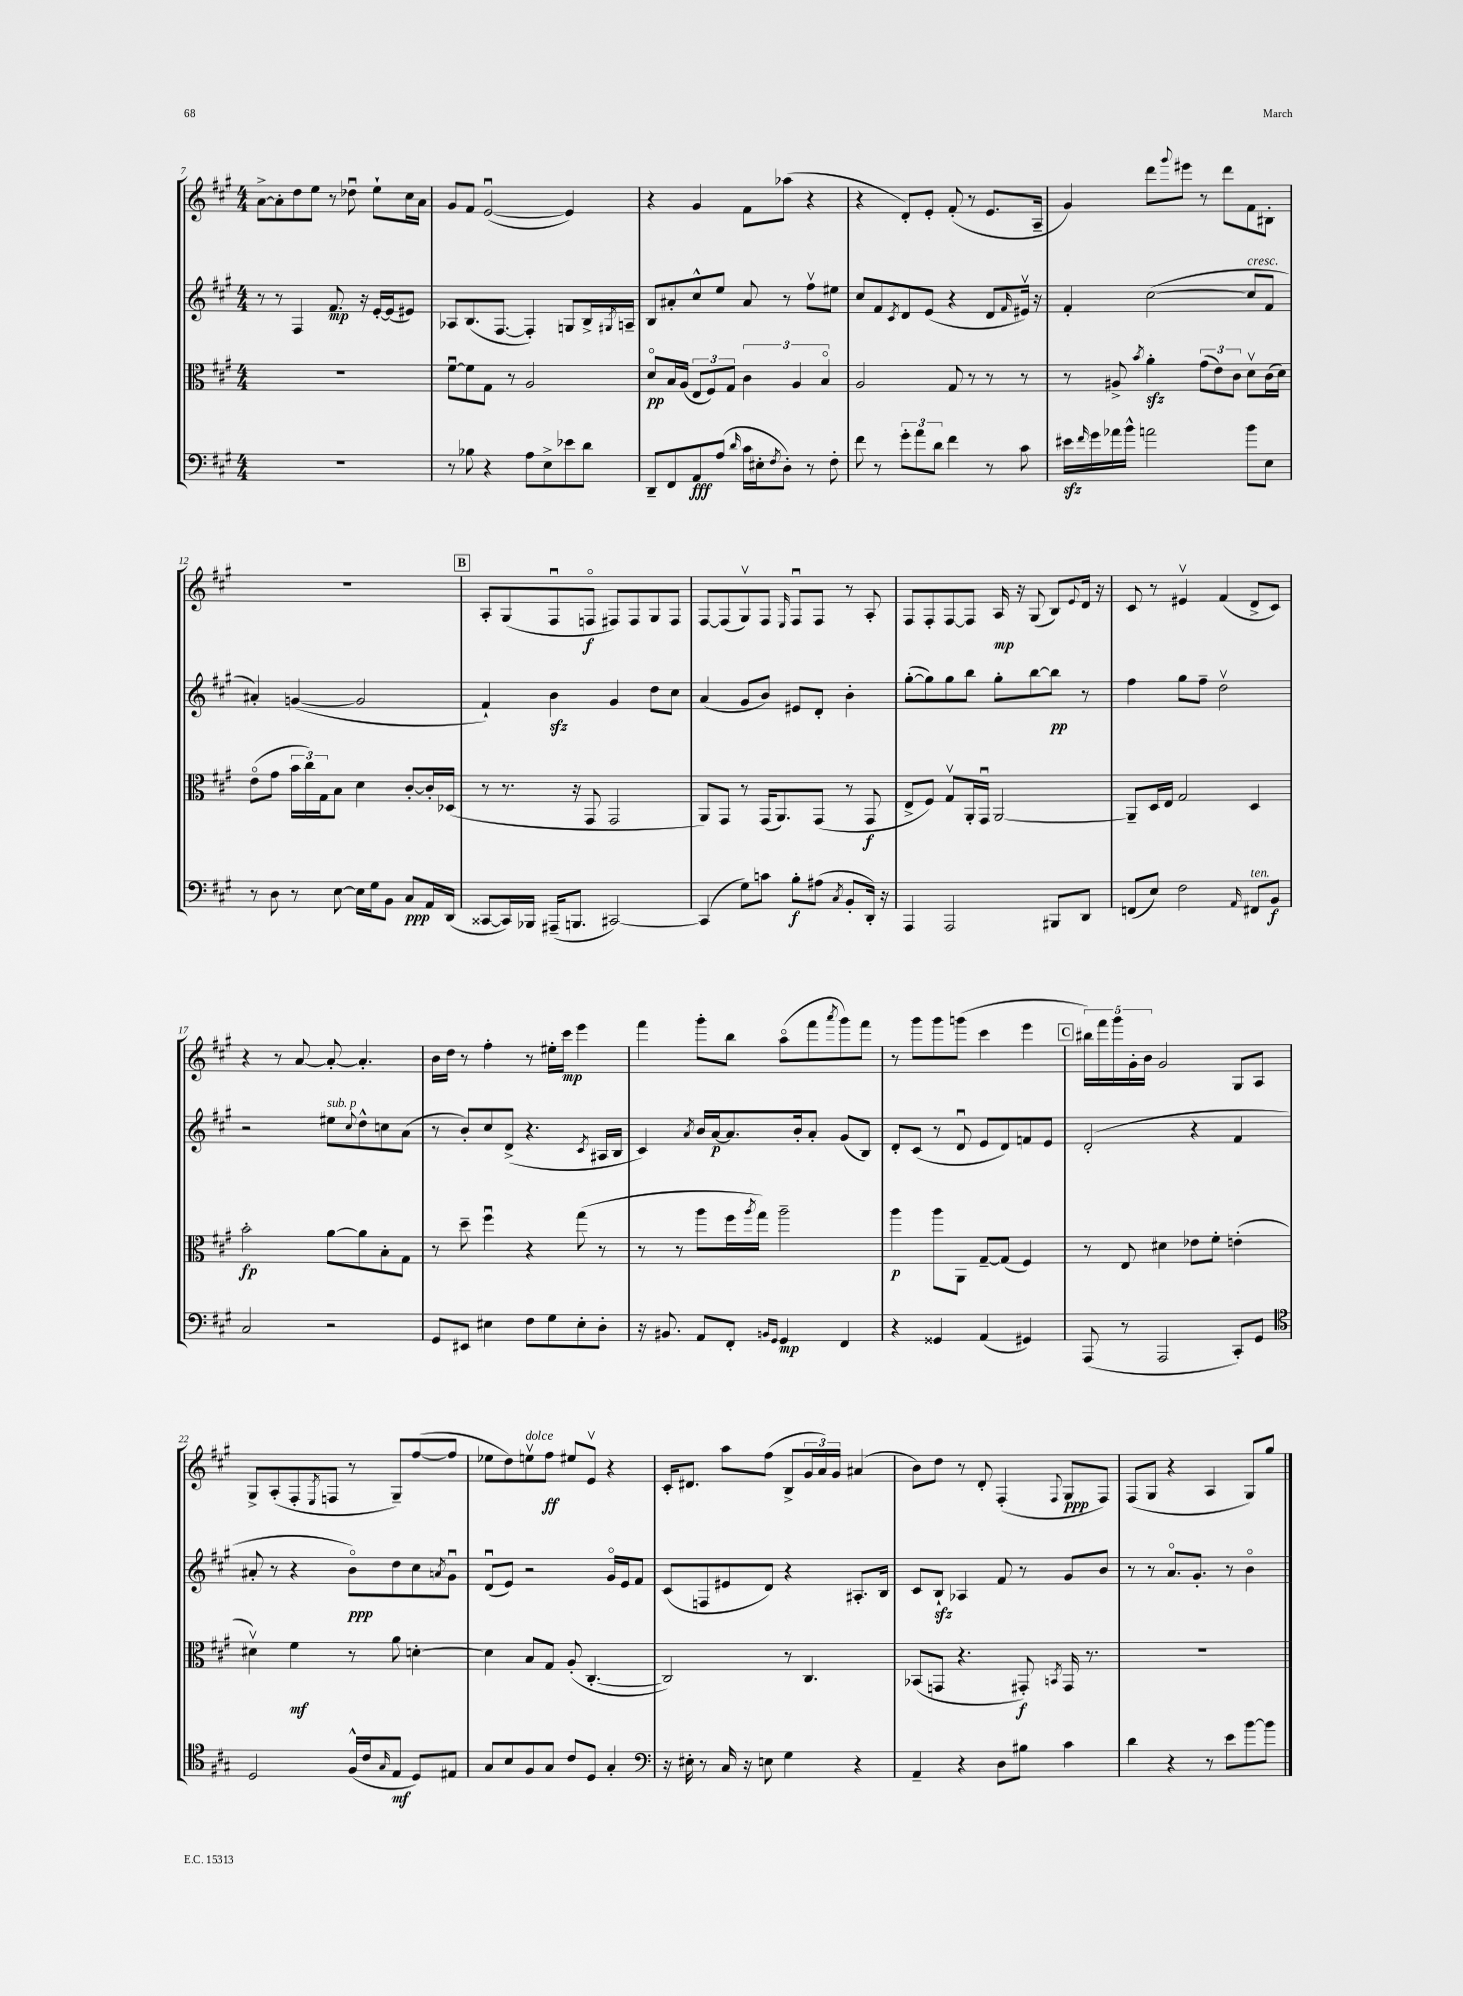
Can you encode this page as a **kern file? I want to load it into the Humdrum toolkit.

**kern	**kern	**kern	**kern
*staff4	*staff3	*staff2	*staff1
*clefF4	*clefC3	*clefG2	*clefG2
*k[f#c#g#]	*k[f#c#g#]	*k[f#c#g#]	*k[f#c#g#]
*M4/4	*M4/4	*M4/4	*M4/4
1r	1r	8r	[8a^
.	.	8r	8a']
.	.	4F#	8dd
.	.	.	8ee
.	.	8.f#	8r
.	.	.	8dd-u
.	.	16r	.
.	.	[16e'	8ee`
.	.	(16e]	.
.	.	8e#)	16cc#
.	.	.	16a
=	=	=	=
8r	[8f#u	8A-	8g#
8B-	8f#]	(8.B	8f#
4r	8G#	.	([2eu
.	.	[8.F#	.
.	8r	.	.
8A	2A	4F#'])	.
8E^	.	.	.
8e-	.	8G	4e])
8d	.	16B^	.
.	.	8qG#	.
.	.	16A~	.
=	=	=	=
8DD~	8do	8B	4r
8FF#	16B	8a#'	.
.	(16A	.	.
8AA	12E	8cc#^^	4g#
.	12F#)	.	.
(8A	.	8ee	.
.	12G#	.	.
16qqd	.	.	.
16c#	6c#	8a#	8f#
16E#'	.	.	.
8qF#	.	.	.
8D')	.	8r	(8aa-
.	6A	.	.
8r	.	8ff#v	4r
.	6Bo	.	.
8F#'	.	8ee#	.
=	=	=	=
8f#	2A	8cc#	4r
8r	.	8f#	.
.	.	8qc#	.
12g#'	.	8d	8d')
12a	.	.	.
.	.	(8e	8e'
12d	.	.	.
4f#	8G#	4r	(8f#'
.	8r	.	8r
8r	8r	8d	8.e
.	.	16qqf#	.
8c#	8r	16e#v)	.
.	.	16r	16A~
=	=	=	=
16e#	8r	4f#'	4g#)
16qqf#	.	.	.
16g#	.	.	.
16a-	8A#^	.	.
16b^^	.	.	.
.	8qb	.	.
2a	4a'	([2cc#	8ddd
.	.	.	8qqggg#
.	.	.	8eee#
.	(12g#	.	8r
.	12e)	.	.
.	.	.	8ddd
.	12c#	.	.
8b	8dv	8cc#]	8f#
8E	(16c#	8f#	8B#'
.	16d)	.	.
=	=	=	=
8r	(8eo	4a#')	1r
8D	8g#	.	.
8r	24b	([4g	.
.	24cc#)	.	.
.	24G#	.	.
[8E	8B	.	.
16E]	4d	2g]	.
16G#	.	.	.
8BB	.	.	.
8C#	[8c#'	.	.
16AA	16c#']	.	.
(16DD	(16D-	.	.
=	=	=	=
[8CC##	8r	4f#`)	8A'
16CC##])	8.r	.	(8G#
16BBB-	.	.	.
(16AAA#~	.	4b	8F#u
8.BBB	16r	.	.
.	8GG#	.	8Fo
[2CC#)	2GG#	4g#	8F#)
.	.	.	8F#
.	.	8dd	8G#
.	.	8cc#	8F#
=	=	=	=
(4CC#]	8AA)	(4a	[8F#
.	8GG#	.	(8F#]
8G#)	8r	8g#	8G#v)
8c	(16GG#	8b)	8F#
.	8.AA)	.	.
.	.	.	16qqE
8B'	.	8e#	8F#u
(8A#	(8GG#	8d'	8F#
8qC#	.	.	.
8BB'	8r	4b'	8r
16DD')	8GG#	.	8A'
16r	.	.	.
=	=	=	=
4AAA	8E^	([8gg#'	8F#
.	8F#)	8gg#])	8F#'
2AAA	8G#v	8gg#	[8F#
.	16AA'	8bb	8F#]
.	16GG#u	.	.
.	[2AA	8gg#'	16A
.	.	.	16r
.	.	[8bb	(8G#
8BBB#	.	8bb]	8B)
.	.	.	8qqe
8DD	.	8r	16d
.	.	.	16r
=	=	=	=
(8FF	8AA~]	4ff#	8c#
8E)	16D	.	8r
.	16E	.	.
2F#	2G#	8gg#	4e#v
.	.	8ff#~	.
.	.	2ddv	(4f#
16qqAA	.	.	.
8FF#	4D	.	8d^
8BB	.	.	8c#)
=	=	=	=
2C#	2b'	2r	4r
.	.	.	8r
.	.	.	[8a
2r	[8a	8ee#	8a'_
.	.	8qqcc#	.
.	8a]	8dd^^	4.a']
.	8B'	8cc	.
.	8G#	(8a	.
=	=	=	=
8GG#	8r	8r	16b
.	.	.	16dd
8EE#	8dd~	8b')	8r
4E#	4ff#u	8cc#	4ff#'
.	.	(8d^	.
8F#	4r	4.r	8r
8G#	.	.	16ee#'
.	.	.	16ccc#
8E#'	(8gg#	.	4eee
.	.	8qc#	.
8D'	8r	16A#	.
.	.	16B	.
=	=	=	=
16r	8r	4c#)	4fff#
8.BB#	.	.	.
.	8r	.	.
.	.	8qa	.
8AA	8aa	16b	8ggg#'
.	.	[16a	.
8FF#'	16ff#	8.a]	8bb
.	8qaa	.	.
.	16gg#)	.	.
16qqBB	.	.	.
16qqGG#	.	.	.
4GG#	2aa~	.	(8aao
.	.	16b'	.
.	.	8a'	8fff#
.	.	.	8qaaa
4FF#	.	(8g#	8ggg#)
.	.	8B)	8fff#
=	=	=	=
4r	4aa	8d'	8r
.	.	(8c#	8ggg#
4GG##	8aa	8r	8ggg#
.	8AA	8du	(8ggg
(4AA	[8G#~	8e	4ccc#
.	(8G#]	8d)	.
4GG#)	4F#)	8f	4eee
.	.	8e	.
=	=	=	=
(8AAA	8r	(2d'	20bb#)
.	.	.	20fff#
.	.	.	20ggg#
8r	8E	.	.
.	.	.	20g#'
.	.	.	20b
2AAA	4d#	.	2g#
.	8e-	4r	.
.	8f#'	.	.
8CC#')	(4e'	4f#	8G#
8GG#	.	.	8A
=	=	=	=
*clefC4	*	*	*
2D	4d#v)	8a#'	8G#^
.	.	8r	(8A'
.	4f#	4r	8F#'
.	.	.	8qE
.	.	.	8F
(16F#^^	8r	8bo)	8r
16c#	.	.	.
16qqG#	.	.	.
8E	8a	8dd	8G#~)
8D)	[4d'	8cc#	([8ff#
.	.	8qa	.
8E#	.	8g#u	8ff#]
=	=	=	=
8G#	4d]	(8du	8ee-
8B	.	8e)	8dd)
8F#	8B	2r	8eev
8G#	8G#	.	8ff#
8c#	(8A'	.	8ee#
8D	[4.C#'	.	8ev
4G#'	.	16g#o	4r
.	.	16e	.
.	.	8f#	.
=	=	=	=
*clefF4	*	*	*
16r	2C#])	(8c#	16c#'
16E#'	.	.	8.d#
8r	.	8F	.
16C#	.	8e#	8aa
16r	.	.	.
8E	.	8d)	(8ff#
4G#	8r	4r	8B^
.	4.C#	.	24g#
.	.	.	24a)
.	.	.	24g#
4r	.	8.A#'	(4a#
.	.	16B	.
=	=	=	=
4AA~	(8BB-	8c#	8b)
.	8GG	8B`	8dd
4r	4.r	4A-	8r
.	.	.	8d'
8D	.	8f#	(4F#'
8B#	8GG#')	8r	.
.	8qBB	.	8qqF#
4c#	16GG#	8g#	8G#
.	8.r	.	.
.	.	8b	8F#)
=	=	=	=
4d	1r	8r	(8F#
.	.	8r	8G#
4r	.	8.ao	4r
.	.	8.g#'	.
8r	.	.	4A
8e	.	8r	.
[8b	.	4bo	8G#)
8b]	.	.	8gg#
==	==	==	==
*-	*-	*-	*-
